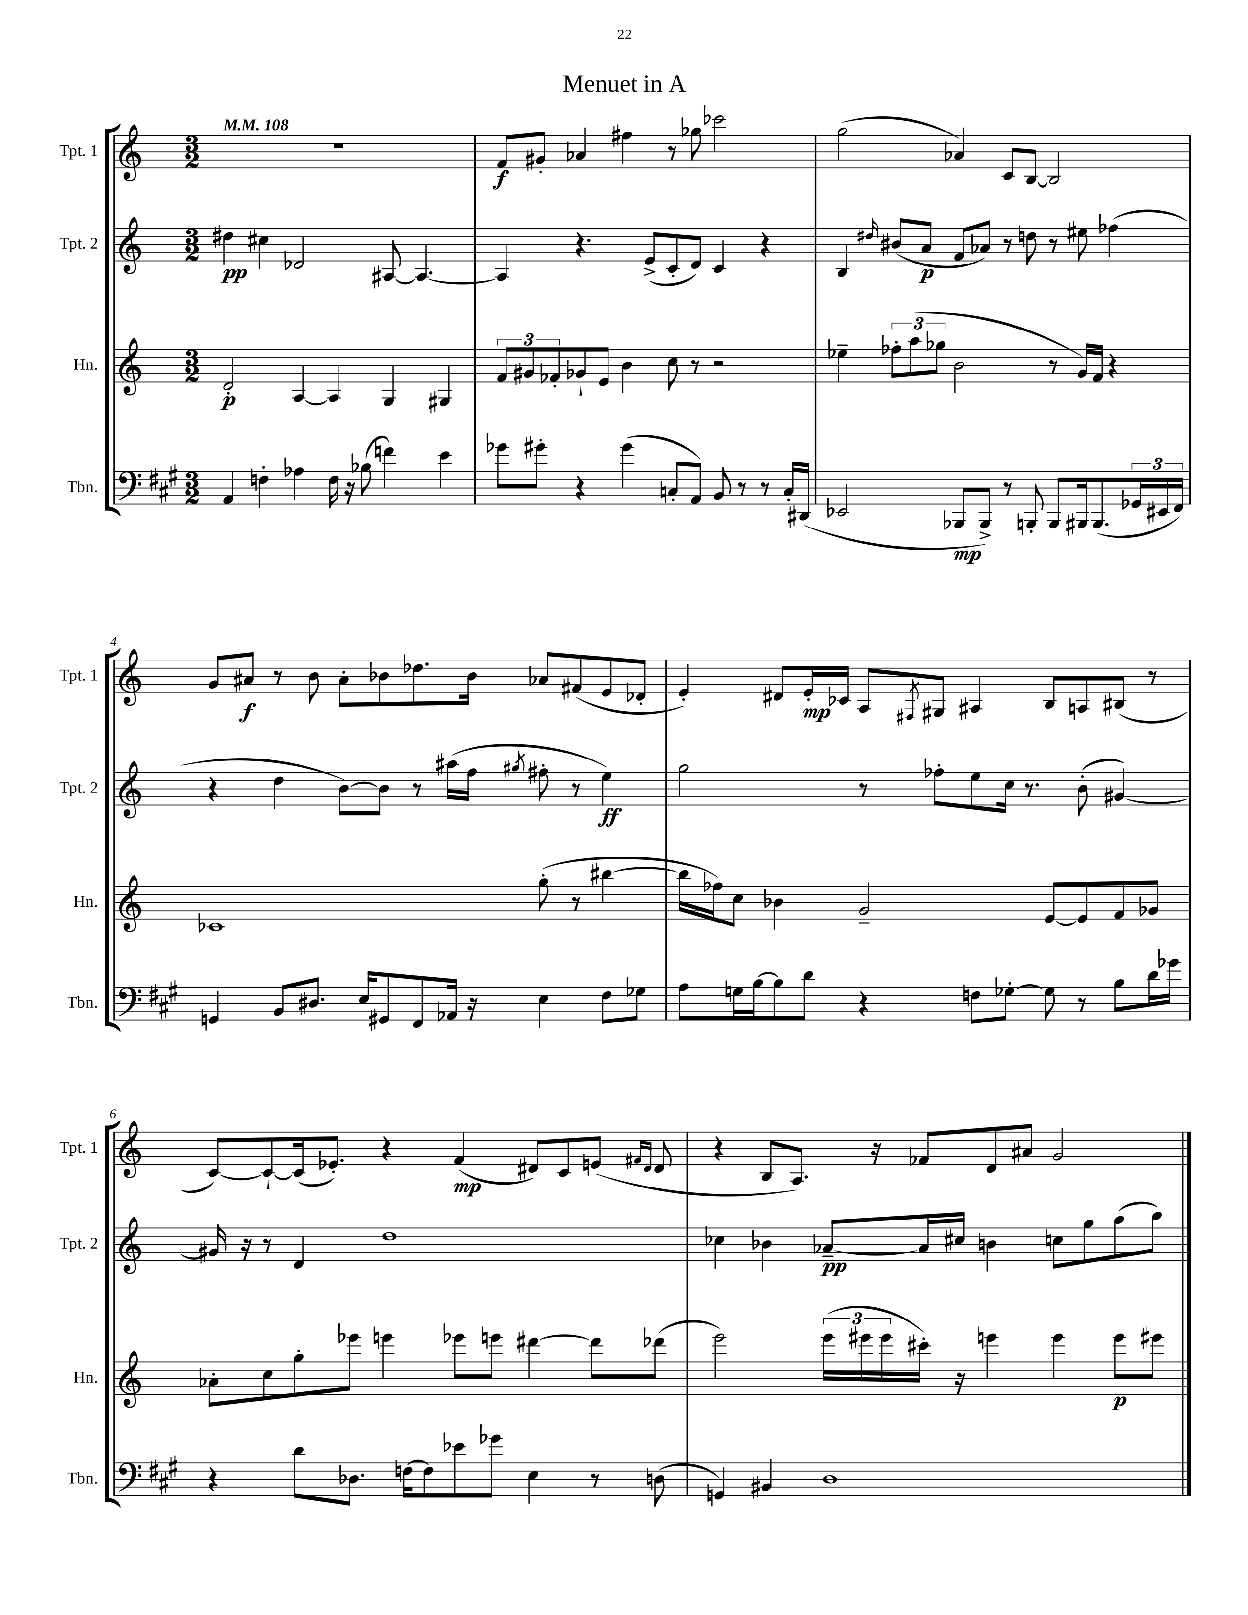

**kern	**kern	**kern	**kern
*staff4	*staff3	*staff2	*staff1
*clefF4	*clefG2	*clefG2	*clefG2
*k[f#c#g#]	*k[]	*k[]	*k[]
*M3/2	*M3/2	*M3/2	*M3/2
*MM108	*MM108	*MM108	*MM108
4AA	2d'	4dd#	1.r
4F'	.	4cc#	.
4A-	[4A	2d-	.
16F	4A]	.	.
16r	.	.	.
(8B-	.	.	.
4f)	4G	[8A#	.
.	.	4.A#_	.
4e	4G#	.	.
=	=	=	=
8g-	12f	4A#]	8f
.	12g#	.	.
8g#'	.	.	8g#'
.	12f-'	.	.
4r	8g-`	4.r	4a-
.	8e	.	.
(4g#	4b	.	4ff#
.	.	(8e^	.
8C'	8cc	8c'	8r
8AA)	8r	8d)	8gg-
8BB	2r	4c	2ccc-
8r	.	.	.
8r	.	4r	.
16C'	.	.	.
(16DD#	.	.	.
=	=	=	=
2EE-	4ee-~	4B	(2gg
.	.	16qqdd#	.
.	12ff-'	(8b#	.
.	(12aa	.	.
.	.	8a	.
.	12gg-	.	.
8BBB-	2b	8f	4a-)
8BBB-^)	.	8a-)	.
8r	.	8r	8c
8BBB'	.	8dd	[8B
8BBB	8r	8r	2B]
16BBB#	16g)	8ee#	.
(8.BBB#	16f	.	.
.	4r	(4ff-	.
24GG-	.	.	.
24EE#	.	.	.
24FF#)	.	.	.
=	=	=	=
4GG	1c-	4r	8g
.	.	.	8a#
8BB	.	4dd	8r
8.D#	.	.	8b
.	.	[8b)	8a#'
16E	.	.	.
8GG#	.	8b]	8b-
8FF#	.	8r	8.dd-
16AA-	.	(16aa#	.
16r	.	16ff	16b-
.	.	8qgg#	.
4E	(8gg'	8ff#'	8a-
.	8r	8r	(8f#
8F#	[4bb#	4ee)	8e
8G-	.	.	8d-'
=	=	=	=
8A	16bb#]	2gg	4e')
.	16ff-)	.	.
16G	8cc	.	.
[16B	.	.	.
8B]	4b-	.	8d#
8d	.	.	16e'
.	.	.	16c-
4r	2g~	8r	8A
.	.	.	8qF#
.	.	8ff-'	8G#
8F	.	8ee	4A#
[8G-'	.	16cc	.
.	.	8.r	.
8G-]	[8e	.	8B
8r	8e]	(8b'	8A
8B	8f	[4g#)	(8B#
16d	8g-	.	8r
16g-	.	.	.
=	=	=	=
4r	8a-'	16g#]	[8c)
.	.	16r	.
.	8cc	8r	8c`_
8d	8gg'	4d	(16c]
.	.	.	8.e-')
8.D-	8eee-	.	.
.	4eee	1dd	4r
[16F	.	.	.
8F]	.	.	.
8e-	8eee-	.	(4f
8g-	8eee	.	.
4E	[4ddd#	.	8d#)
.	.	.	8c
8r	8ddd#]	.	(8e
.	.	.	16qqf#
.	.	.	16qqd#
(8D	(8ddd-	.	8d#
=	=	=	=
4GG)	2eee)	4cc-	4r
4BB#	.	4b-	8B
.	.	.	8.A)
1D	(24eee	[8a-~	.
.	24eee#	.	.
.	.	.	16r
.	24eee#	.	.
.	16ccc#')	16a-]	8f-
.	16r	16cc#	.
.	4eee	4b	8d
.	.	.	8a#
.	4eee	8cc	2g
.	.	8gg	.
.	8eee	(8aa	.
.	8eee#	8bb)	.
==	==	==	==
*-	*-	*-	*-
